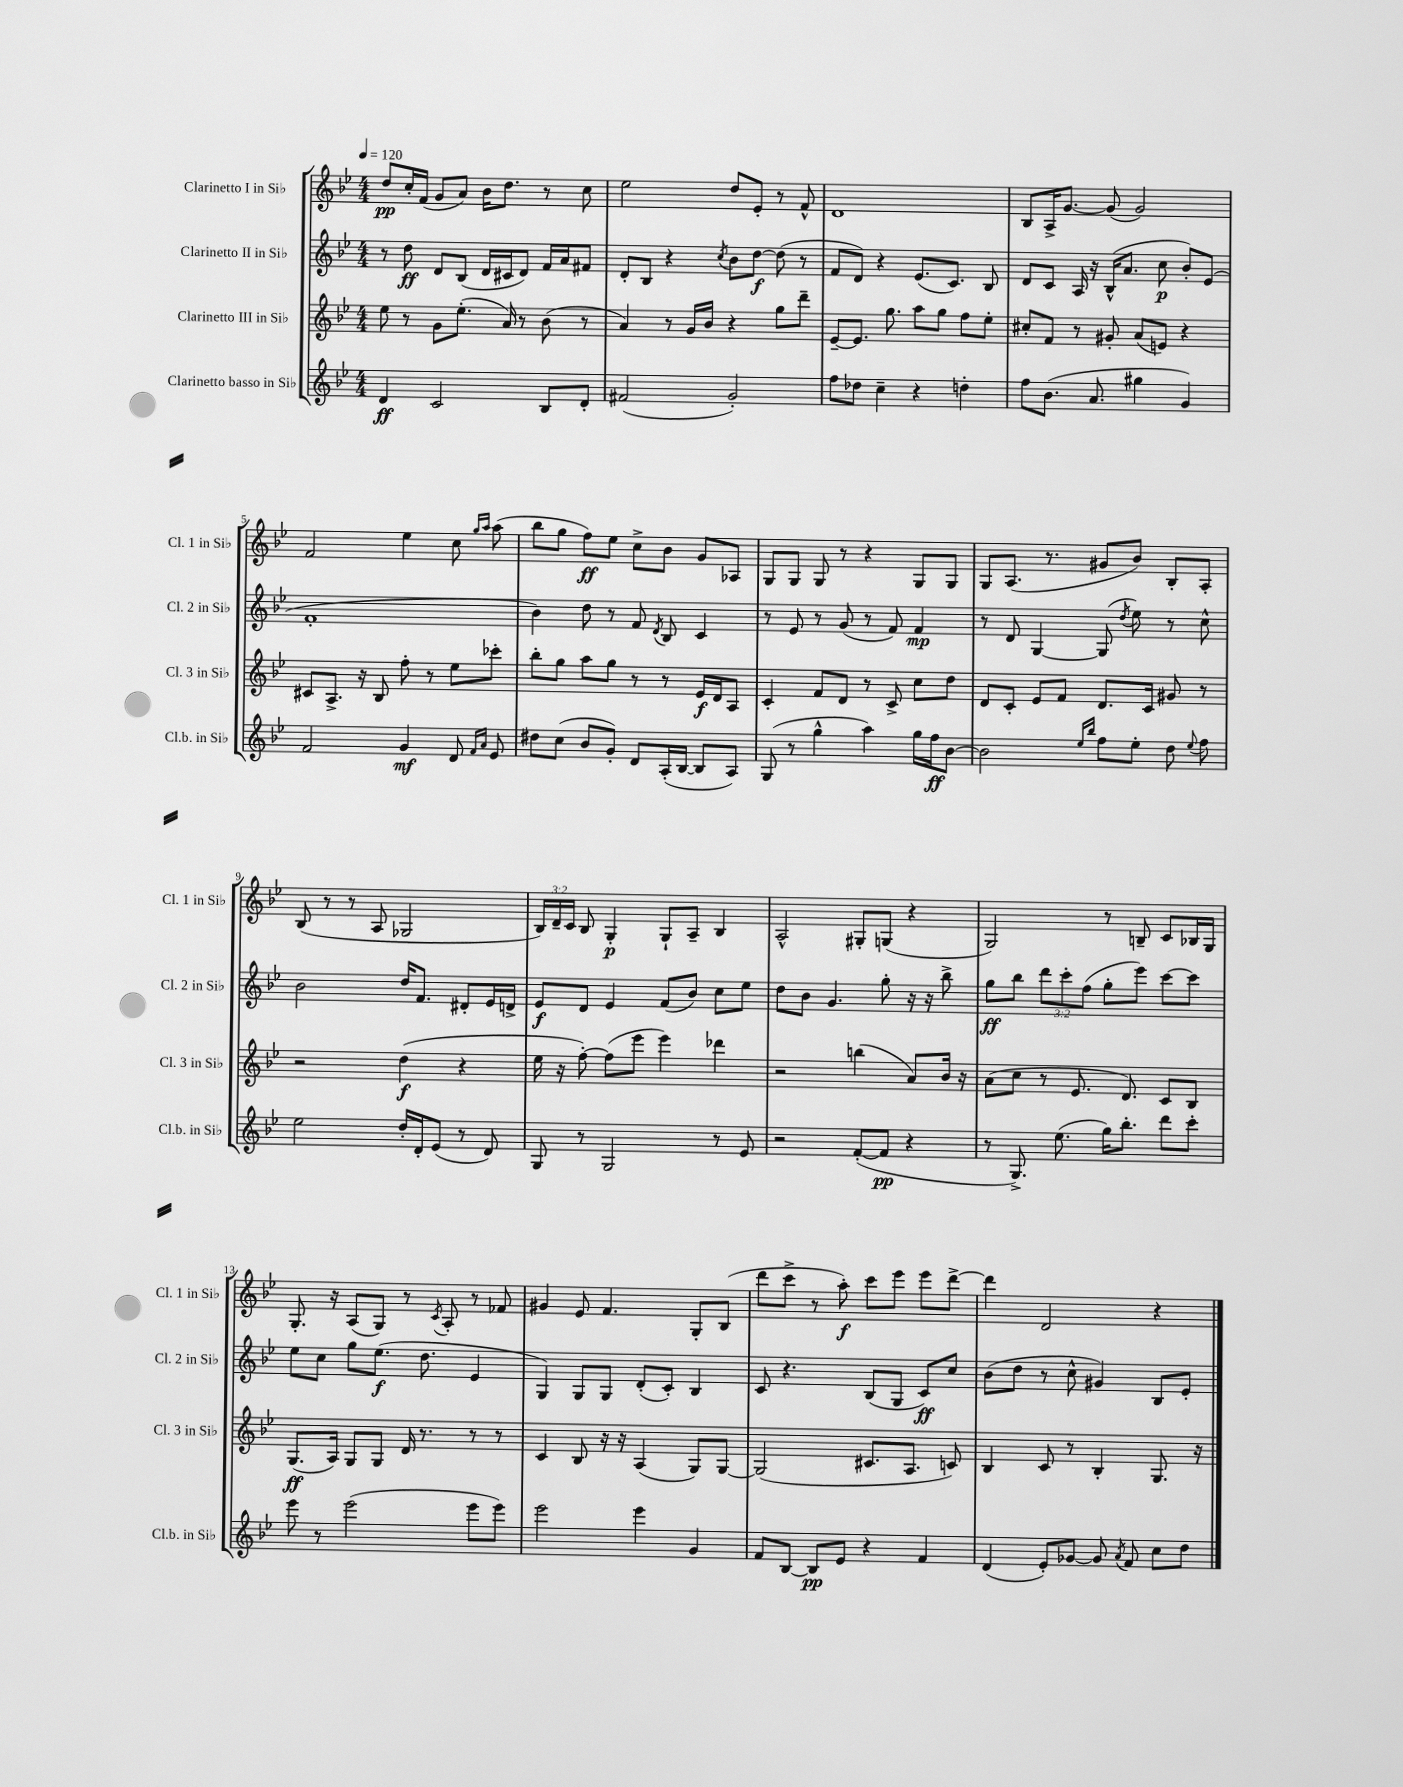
<<
\new StaffGroup <<
\new Staff = "s0" \with { instrumentName = "Clarinetto I in Sib" shortInstrumentName = "Cl. 1 in Sib" } {
    \clef treble \key bes \major \numericTimeSignature \time 4/4 \override Staff.TupletNumber.text = #tuplet-number::calc-fraction-text \tempo 4 = 120
    \autoBeamOff d''8[\pp c''16-. f'16]( g'8[ a'8]) bes'16[ d''8.] r8 c''8 |
    ees''2 d''8[ ees'8]-. r8 f'8-^ |
    d'1 |
    bes8[ a16-> g'8.]~ g'8( g'2) |
    f'2 ees''4 c''8 \grace { g''16[ a''16] } a''8( |
    bes''8[ g''8] f''8[\ff) ees''8] c''8[-> bes'8] g'8[ aes8] |
    g8[ g8] g8 r8 r4 g8[ g8] |
    g8[ a8.]( r8. gis'8[ bes'8]) bes8[-. a8]-. |
    bes8( r8 r8 a8 ges2 |
    \tuplet 3/2 { bes16[) d'16-- c'16] } bes8 g4-.\p g8[-! a8]-- bes4 |
    a2-^ gis8[-. g8]( r4 |
    g2) r8 b8-- c'8[ bes16 g16] |
    g8.-. r16 a8[( g8]) r8 \acciaccatura { c'8 } a8-. r8 fes'8 |
    gis'4 ees'8 f'4. g8[-. bes8]( |
    d'''8[ c'''8]-> r8 a''8-.\f) c'''8[ ees'''8] ees'''8[ d'''8]~-> |
    d'''4 d'2 r4 \bar "|." |
}
\new Staff = "s1" \with { instrumentName = "Clarinetto II in Sib" shortInstrumentName = "Cl. 2 in Sib" } {
    \clef treble \key bes \major \numericTimeSignature \time 4/4 \override Staff.TupletNumber.text = #tuplet-number::calc-fraction-text
    \autoBeamOff r8 d''8\ff d'8[ bes8]( d'16[ cis'16 d'8]) f'16[ a'16 fis'8] |
    d'8[-. bes8] r4 \acciaccatura { c''8 } bes'8[ d''8]~\f d''8( r8 |
    f'8[ d'8]) r4 ees'8.[( c'8.]) bes8 |
    d'8[ c'8] a16 r16 bes16[-^( a'8.] c''8\p bes'8[-.) ees'8]( |
    f'1-. |
    bes'4) d''8 r8 f'8 \acciaccatura { d'8 } bes8 c'4 |
    r8 ees'8 r8 g'8( r8 f'8) f'4\mp |
    r8 d'8 g4~ g8( \acciaccatura { d''8 } ees''8) r8 c''8-^ |
    bes'2 d''16[ f'8.] dis'8[-. ees'16 d'16]-> |
    ees'8[\f d'8] ees'4 f'8[( bes'8]) c''8[ ees''8] |
    d''8[ bes'8] g'4. g''8-. r16 r16 bes''8-> |
    g''8[\ff bes''8] \tuplet 3/2 { d'''8[ c'''8-. f''8]( } g''8[-. ees'''8]) c'''8[~ c'''8] |
    ees''8[ c''8] g''8[ ees''8.]\f( d''8. ees'4 |
    g4) g8[ g8] d'8[-.( c'8]-.) bes4 |
    c'8 r4. bes8[( g8] c'8[\ff) c''8] |
    bes'8[( d''8] r8 c''8-^ gis'4) bes8[ ees'8]-. \bar "|." |
}
\new Staff = "s2" \with { instrumentName = "Clarinetto III in Sib" shortInstrumentName = "Cl. 3 in Sib" } {
    \clef treble \key bes \major \numericTimeSignature \time 4/4
    \autoBeamOff ees''8 r8 g'8[ ees''8.]-.( a'16) r8 bes'8( r8 |
    a'4) r8 g'16[ bes'16] r4 g''8[ d'''8]-- |
    ees'8[~-- ees'8.] g''8. a''8[ g''8] f''8[ ees''8]-. |
    cis''8[-. f'8] r8 gis'8-. a'8[( e'8]) r4 |
    cis'8[ a8.]-> r16 bes8 f''8-. r8 ees''8[ ces'''8]-. |
    bes''8[-. g''8] a''8[ g''8] r8 r8 ees'16[\f d'16 a8] |
    c'4-. f'8[ d'8] r8 c'8-> c''8[ d''8] |
    d'8[ c'8]-. ees'8[ f'8] d'8.[ c'16] gis'8 r8 |
    r2 d''4\f( r4 |
    ees''16 r16 f''8~-.) f''8[( ees'''8] ees'''4) des'''4 |
    r2 b''4( a'8[) bes'16] r16 |
    a'8[( c''8] r8 ees'8. d'8.) c'8[ bes8] |
    g8.[\ff( a16]) g8[ g8] d'16 r8. r8 r8 |
    c'4 bes8 r16 r16 a4( g8[) g8]~ |
    g2( cis'8.[ a8.] c'8) |
    bes4 c'8 r8 bes4-. g8. r16 \bar "|." |
}
\new Staff = "s3" \with { instrumentName = "Clarinetto basso in Sib" shortInstrumentName = "Cl.b. in Sib" } {
    \clef treble \key bes \major \numericTimeSignature \time 4/4
    \autoBeamOff d'4\ff c'2 bes8[ d'8]-. |
    fis'2( g'2-.) |
    f''8[ des''8] c''4-- r4 d''4-. |
    f''8[ bes'8.]( a'8. gis''4 g'4) |
    f'2 g'4\mf d'8 \grace { f'16[ a'16] } ees'8 |
    dis''8[ c''8]( bes'8[ g'8]-.) d'8[ a16-.( bes16]~ bes8[ a8]) |
    g8( r8 g''4-^ a''4) g''16[ f''16\ff bes'8]~ |
    bes'2 \grace { ees''16[ bes''16] } f''8[ ees''8]-. d''8 \appoggiatura { ees''8 } f''8 |
    ees''2 d''16[-. d'16-. ees'8]( r8 d'8) |
    g8 r8 g2 r8 ees'8 |
    r2 f'8[~-.( f'8]\pp r4 |
    r8 g8.->) ees''8.( g''16[) bes''8.]-. d'''8[ c'''8]-. |
    ees'''8 r8 ees'''2( ees'''8[ ees'''8]) |
    ees'''2 ees'''4 g'4 |
    f'8[ bes8]~ bes8[\pp ees'8] r4 f'4 |
    d'4( ees'8[-.) ges'8]~ ges'8 \acciaccatura { a'8 } f'8 c''8[ d''8] \bar "|." |
}
>>
>>
